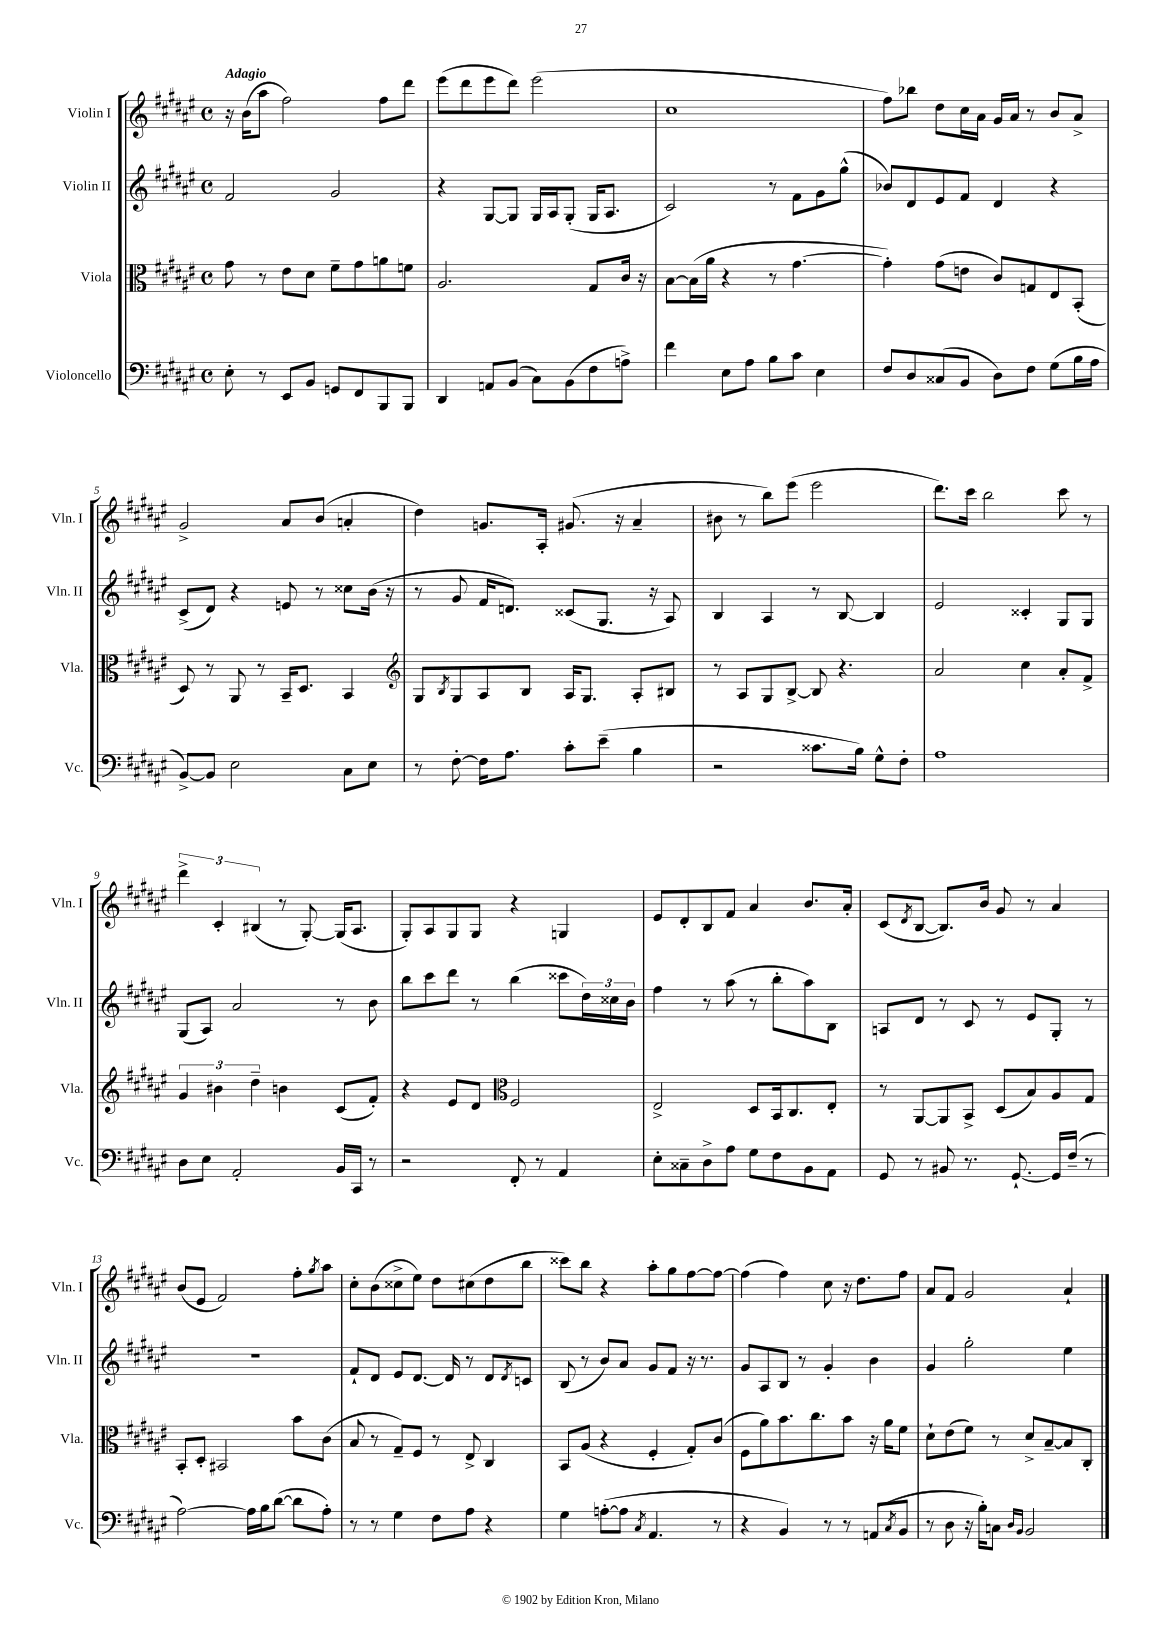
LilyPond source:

<<
\new StaffGroup <<
\new Staff = "s0" \with { instrumentName = "Violin I" shortInstrumentName = "Vln. I" } {
    \clef treble \key fis \major \defaultTimeSignature \time 4/4 \tempo "Adagio"
    r16 b'16( ais''8 fis''2) fis''8 dis'''8 |
    eis'''8( dis'''8 eis'''8 dis'''8) eis'''2( |
    cis''1 |
    fis''8) bes''8 dis''8 cis''16 ais'16 gis'16 ais'16 r8 b'8 ais'8-> |
    gis'2-> ais'8 b'8( a'4-. |
    dis''4) g'8. ais16-. gis'8.( r16 ais'4-- |
    bis'8 r8 b''8) eis'''8( eis'''2 |
    dis'''8.) cis'''16 b''2 cis'''8 r8 |
    \tuplet 3/2 { dis'''4-> cis'4-. bis4( } r8 gis8~-.) gis16( ais8. |
    gis8-.) ais8 gis8 gis8 r4 g4 |
    eis'8 dis'8-. b8 fis'8 ais'4 b'8. ais'16-. |
    cis'8( \acciaccatura { dis'8 } b8~ b8.) b'16 gis'8 r8 ais'4 |
    b'8( eis'8 fis'2) fis''8-. \acciaccatura { gis''8 } ais''8 |
    cis''8-. b'8( cisis''8-> eis''8) dis''8 cis''8( dis''8 b''8 |
    cisis'''8) b''8 r4 ais''8-. gis''8 fis''8~ fis''8~ |
    fis''4( fis''4) cis''8 r16 dis''8. fis''8 |
    ais'8 fis'8 gis'2 ais'4-! \bar "|." |
}
\new Staff = "s1" \with { instrumentName = "Violin II" shortInstrumentName = "Vln. II" } {
    \clef treble \key fis \major \defaultTimeSignature \time 4/4
    fis'2 gis'2 |
    r4 gis8~ gis8 gis16 ais16 gis8-.( gis16 ais8. |
    cis'2) r8 fis'8 gis'8 gis''8-^( |
    bes'8) dis'8 eis'8 fis'8 dis'4 r4 |
    cis'8->( dis'8) r4 e'8 r8 cisis''8 b'16( r16 |
    r8 gis'8 fis'16 d'8.) cisis'8( gis8. r16 ais8) |
    b4 ais4 r8 b8~ b4 |
    eis'2 cisis'4-. gis8 gis8 |
    gis8( ais8) ais'2 r8 b'8 |
    b''8 cis'''8 dis'''8 r8 b''4( cisis'''8 \tuplet 3/2 { dis''16) cisis''16 b'16 } |
    fis''4 r8 ais''8( r8 b''8-. ais''8) b8 |
    a8 dis'8 r8 cis'8 r8 eis'8 gis8-. r8 |
    r1 |
    fis'8-! dis'8 eis'8 dis'8.~ dis'16 r8 dis'8 \acciaccatura { dis'8 } c'8 |
    b8( r8 b'8) ais'8 gis'8 fis'8 r16 r8. |
    gis'8 ais8 b8 r8 gis'4-. b'4 |
    gis'4 gis''2-. eis''4 \bar "|." |
}
\new Staff = "s2" \with { instrumentName = "Viola" shortInstrumentName = "Vla." } {
    \clef alto \key fis \major \defaultTimeSignature \time 4/4
    gis'8 r8 eis'8 dis'8 fis'8-- gis'8 a'8 f'8 |
    ais2. gis8 cis'16 r16 |
    b8~ b16( ais'16 r4 r8 gis'4.~ |
    gis'4-.) gis'8( e'8 cis'8) g8 eis8 b,8-.( |
    dis8) r8 ais,8 r8 b,16-- dis8. b,4 |
    \clef treble gis8 \acciaccatura { b8 } gis8 ais8 b8 ais16 gis8. ais8-. bis8 |
    r8 ais8 gis8 b8~-> b8 r4. |
    ais'2 cis''4 ais'8-. fis'8-> |
    \tuplet 3/2 { gis'4 bis'4 dis''4-- } b'4 cis'8( fis'8-.) |
    r4 eis'8 dis'8 \clef alto fis2 |
    eis2-> dis8 b,16 cis8. eis8-. |
    r8 ais,8~ ais,8 b,8-> dis8( b8) ais8 gis8 |
    b,8-. dis8-. bis,2 b'8 cis'8( |
    b8 r8 gis8--) fis8 r8 eis8-> cis4 |
    b,8 ais8( r4 fis4-. gis8-.) cis'8( |
    fis8 ais'8) b'8. cis''8. b'8 r16 ais'16 fis'8 |
    dis'8-! eis'8( fis'8) r8 dis'8-> b8~-- b8 cis8-. \bar "|." |
}
\new Staff = "s3" \with { instrumentName = "Violoncello" shortInstrumentName = "Vc." } {
    \clef bass \key fis \major \defaultTimeSignature \time 4/4
    eis8-. r8 eis,8 b,8 g,8 fis,8 b,,8 b,,8 |
    dis,4 a,8 b,8( cis8) b,8( fis8 a8->) |
    fis'4 eis8 ais8 b8 cis'8 eis4 |
    fis8 dis8 cisis8( b,8 dis8) fis8 gis8( b16 ais16 |
    b,8~->) b,8 eis2 cis8 eis8 |
    r8 fis8~-. fis16 ais8. cis'8-. eis'8--( b4 |
    r2 cisis'8. b16) gis8-^ fis8-. |
    ais1 |
    dis8 eis8 ais,2-. b,16 cis,16 r8 |
    r2 fis,8-. r8 ais,4 |
    eis8-. cisis8-- dis8-> ais8 gis8 fis8 b,8 ais,8 |
    gis,8 r8 bis,8 r8. gis,8.~-! gis,16 fis16--( r8 |
    ais2~) ais16 b16 dis'8~( dis'8 ais8-.) |
    r8 r8 gis4 fis8 ais8 r4 |
    gis4 a8~-.( a8 \acciaccatura { cis8 } ais,4. r8 |
    r4 b,4) r8 r8 a,8( \acciaccatura { cis8 } b,8 |
    r8 dis8 r16 b16-.) c8 \grace { dis16 b,16 } b,2 \bar "|." |
}
>>
>>
